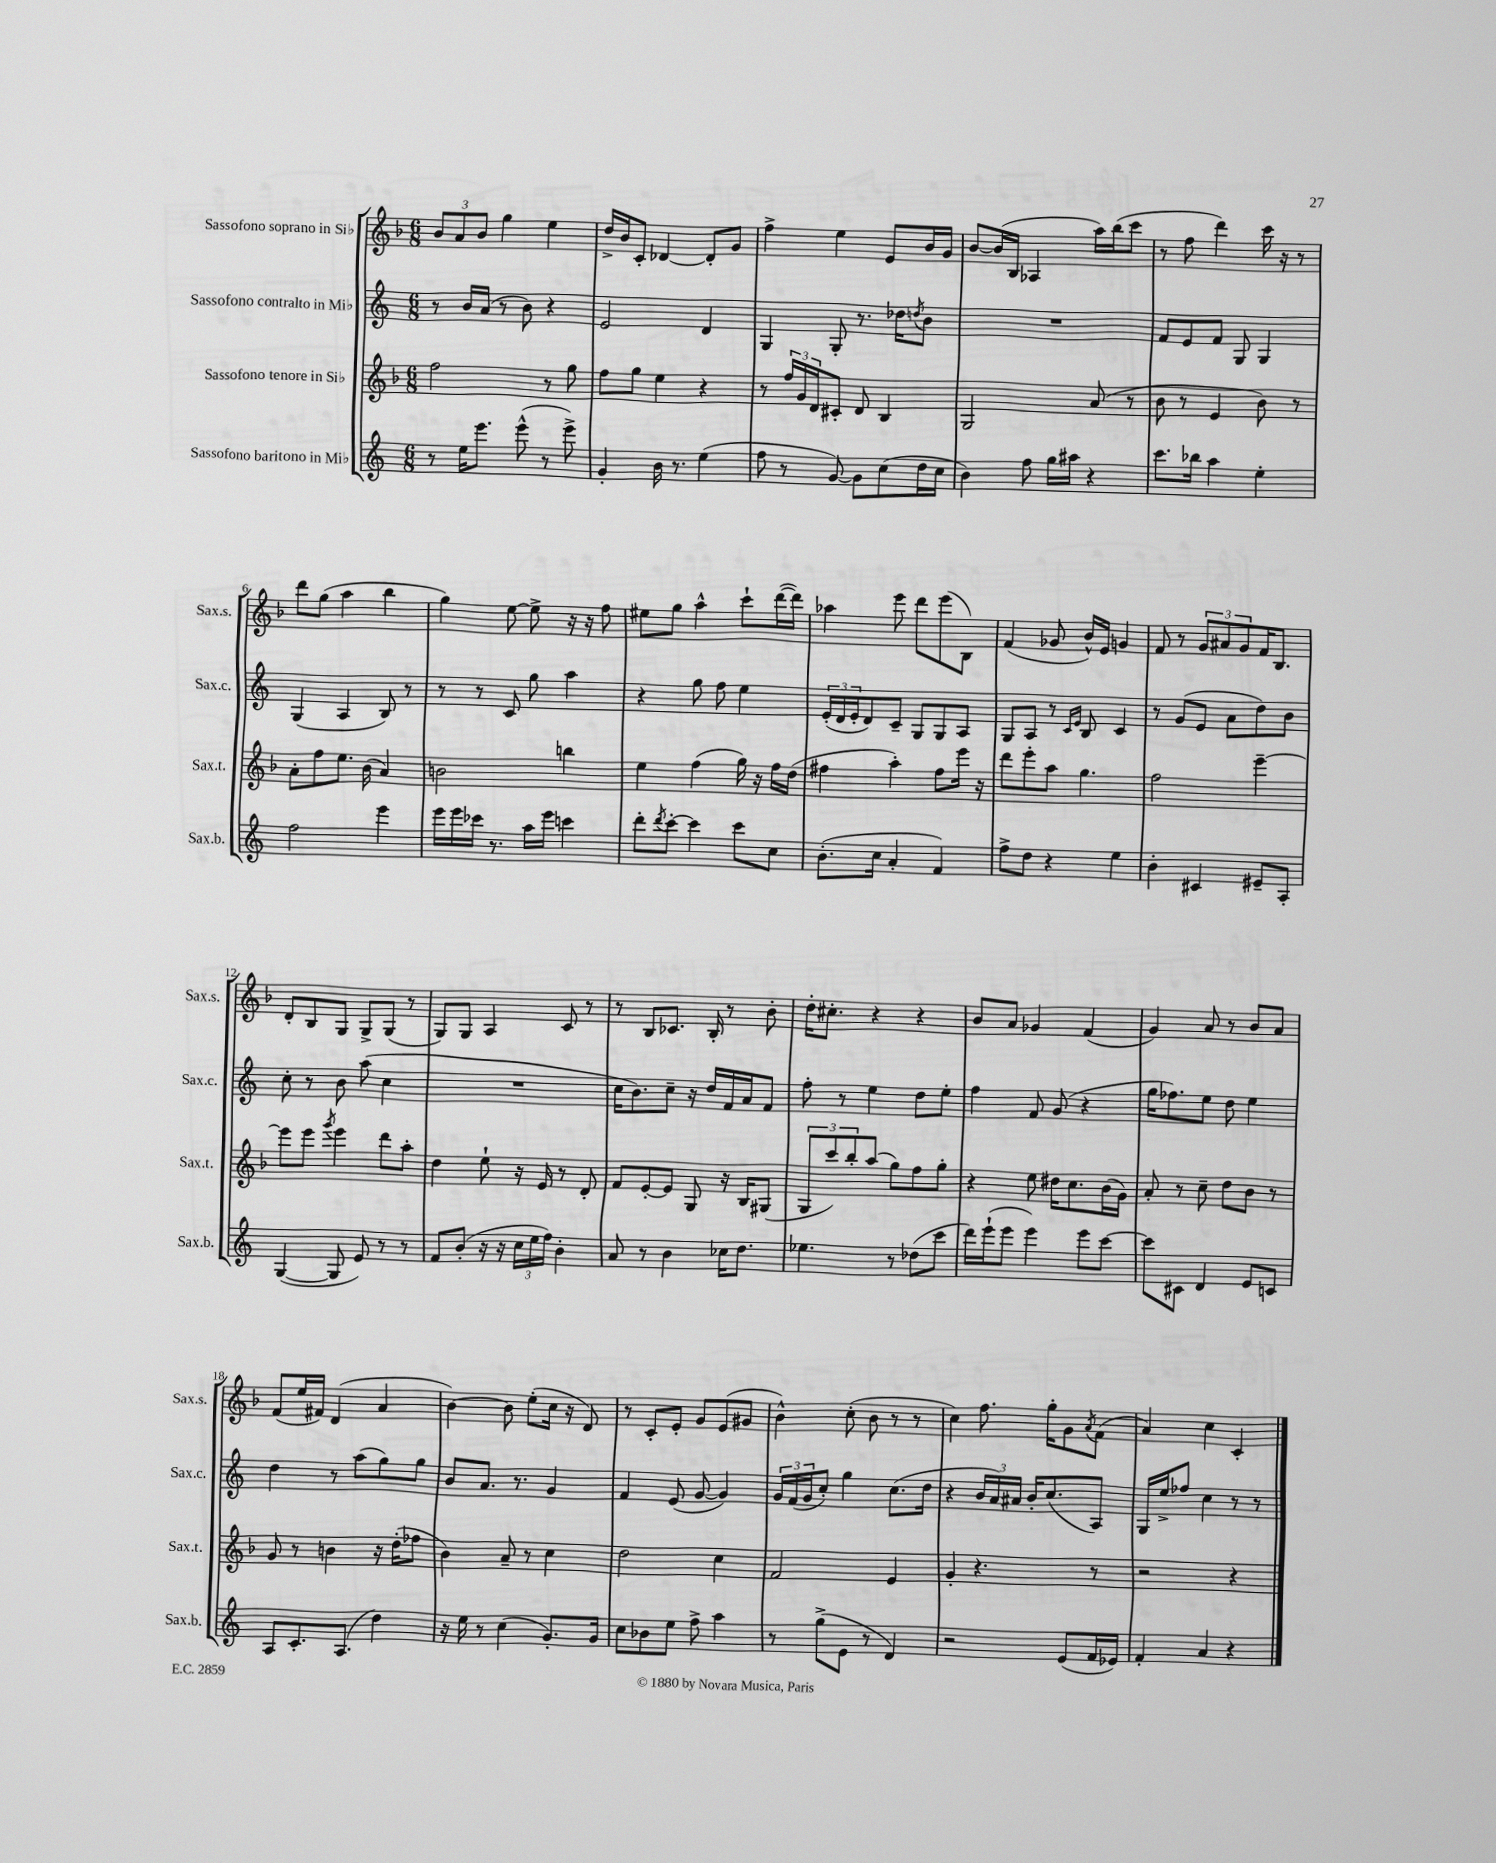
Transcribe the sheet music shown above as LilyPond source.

<<
\new StaffGroup <<
\new Staff = "s0" \with { instrumentName = "Sassofono soprano in Sib" shortInstrumentName = "Sax.s." } {
    \clef treble \key f \major \numericTimeSignature \time 6/8
    \tuplet 3/2 { bes'8 a'8 bes'8 } g''4 e''4 |
    d''16-> bes'16 c'8-. des'4~ des'8-. g'8 |
    f''4-> e''4 e'8 bes'16 g'16 |
    bes'8~ bes'16( bes16 aes4 a''16) bes''16( c'''8 |
    r8 f''8 d'''4) c'''16 r16 r8 |
    d'''8 g''8( a''4 bes''4 |
    g''4) e''8~ e''8-> r16 r16 f''8 |
    eis''8 g''8 a''4-^ c'''8-! d'''16~( d'''16) |
    aes''4 e'''8 d'''8 e'''8( bes8) |
    f'4( ges'8 bes'16-^) e'16 g'4 |
    f'8 r8 \tuplet 3/2 { g'8 ais'8 g'8 } f'16 bes8. |
    d'8-. bes8 g8 g8-> g8( r8 |
    g8) g8 a4 c'8 r8 |
    r8 bes8 ces'8. bes16-. r8 bes'8-. |
    d''16-. cis''8.-. r4 r4 |
    bes'8 a'8 ges'4 f'4( |
    g'4) a'8 r8 bes'8 a'8 |
    f'8( e''16 fis'16) d'4( a'4 |
    bes'4~) bes'8 e''8-.( c''16 r16 d'8) |
    r8 c'8-. e'8-. g'8 e'8( gis'8 |
    bes'4-^) c''8-.( bes'8 r8 r8 |
    c''4) f''8. g''16-. g'8 \acciaccatura { a'8 } f'8( |
    a'4) c''4 c'4-. \bar "|." |
}
\new Staff = "s1" \with { instrumentName = "Sassofono contralto in Mib" shortInstrumentName = "Sax.c." } {
    \clef treble \key c \major \numericTimeSignature \time 6/8
    r8 b'16 a'16( r8 b'8) r4 |
    e'2 d'4 |
    g4 g8-. r8. des''16 \acciaccatura { d''8 } b'8 |
    R2. |
    f'8 e'8 f'8 g8 g4 |
    g4( a4 b8) r8 |
    r8 r8 c'8 g''8 a''4 |
    r4 g''8 f''8 e''4 |
    \tuplet 3/2 { e'16-.( d'16 e'16-. } d'8) c'8-- g8 g8 a8 |
    g8 a8 r8 \grace { c'16 e'16 } b8 c'4 |
    r8 g'8( e'8 a'8 d''8) b'8 |
    c''8-. r8 b'8 a''8( c''4 |
    R2. |
    c''16 b'8.) c''8-- r16 d''16 f'16 a'16 f'8 |
    f''8-. r8 e''4 d''8 e''8-. |
    f''4 f'8 g'8( r4 |
    g''16 fes''8.) e''8 d''8 e''4 |
    d''4 r8 a''8( g''8) g''8 |
    b'8 a'8. r8. g'4 |
    f'4 e'8( g'8~ g'4) |
    \tuplet 3/2 { g'16 f'16( g'16 } c''8-.) g''4 c''8.( d''16 |
    r4 \tuplet 3/2 { b'16 a'16) ais'16 } b'16-. c''8.( a8) |
    g16 e''16-> fes''8 c''4 r8 r8 \bar "|." |
}
\new Staff = "s2" \with { instrumentName = "Sassofono tenore in Sib" shortInstrumentName = "Sax.t." } {
    \clef treble \key f \major \numericTimeSignature \time 6/8
    f''2 r8 g''8 |
    f''8 g''8 e''4 r4 |
    r8 \tuplet 3/2 { f''16 g'16 d'16 } cis'8-. d'8 bes4 |
    g2 a'8( r8 |
    bes'8 r8 e'4 bes'8) r8 |
    a'8-. f''8 e''8. bes'16( a'4) |
    b'2 b''4 |
    e''4 f''4( g''16) r16 f''16 d''16( |
    fis''4 a''4-.) fis''8 e'''16 r16 |
    d'''8 e'''8-. a''8 g''4. |
    f''2 e'''4~-- |
    e'''8 e'''8 \acciaccatura { g'''8 } e'''4 d'''8 a''8-. |
    d''4 e''8-! r16 e'16 r8 d'8-. |
    f'8 e'8~-. e'8 g8 r16 bes16 gis8( |
    \tuplet 3/2 { g8 c'''8) bes''8-. } a''8( g''8) f''8 g''8-. |
    r4 e''8 dis''16 c''8. bes'16( g'16) |
    a'8-. r8 c''8-- d''8 bes'8 r8 |
    g'8 r8 b'4 r16 d''16-.( fes''8 |
    bes'4) a'8-- r8 c''4 |
    d''2 c''4 |
    f'2 e'4 |
    g'4-. r4. r8 |
    r2 r4 \bar "|." |
}
\new Staff = "s3" \with { instrumentName = "Sassofono baritono in Mib" shortInstrumentName = "Sax.b." } {
    \clef treble \key c \major \numericTimeSignature \time 6/8
    r8 e''16 e'''8. e'''8-^( r8 e'''8->) |
    g'4-. b'16 r8. e''4( |
    f''8 r8 g'8~) g'8 c''8( d''16 c''16 |
    b'4) f''8 g''16 ais''16 r4 |
    c'''8. bes''16 a''4 e''4-. |
    f''2 e'''4 |
    e'''16 e'''16 ces'''16 r8. a''16 e'''16 c'''4 |
    d'''8-. \acciaccatura { d'''8 } c'''8~-. c'''4 c'''8 c''8 |
    b'8.-.( c''16 a'4-. f'4) |
    f''8-> d''8 r4 e''4 |
    b'4-. cis'4 eis'8-- a8-. |
    g4~( g8 e'8) r8 r8 |
    f'8 b'8-.( r16 r16 \tuplet 3/2 { c''16 e''16 f''16) } b'4-. |
    a'8 r8 b'4 ces''16 d''8. |
    ees''4. r8 des''8( c'''8 |
    d'''16) e'''16-!( e'''8 e'''4) e'''8 c'''8~ |
    c'''8 cis'8 d'4 e'8 c'8 |
    a8 c'8.-. a8.( d''4) |
    r16 e''16 r8 c''4( g'8.-.) g'16 |
    c''8 bes'8 e''8 f''8-> a''4 |
    r8 g''8->( e'8 r8 d'4) |
    r2 e'8( f'16 ees'16) |
    f'4-. a'4 r4 \bar "|." |
}
>>
>>
